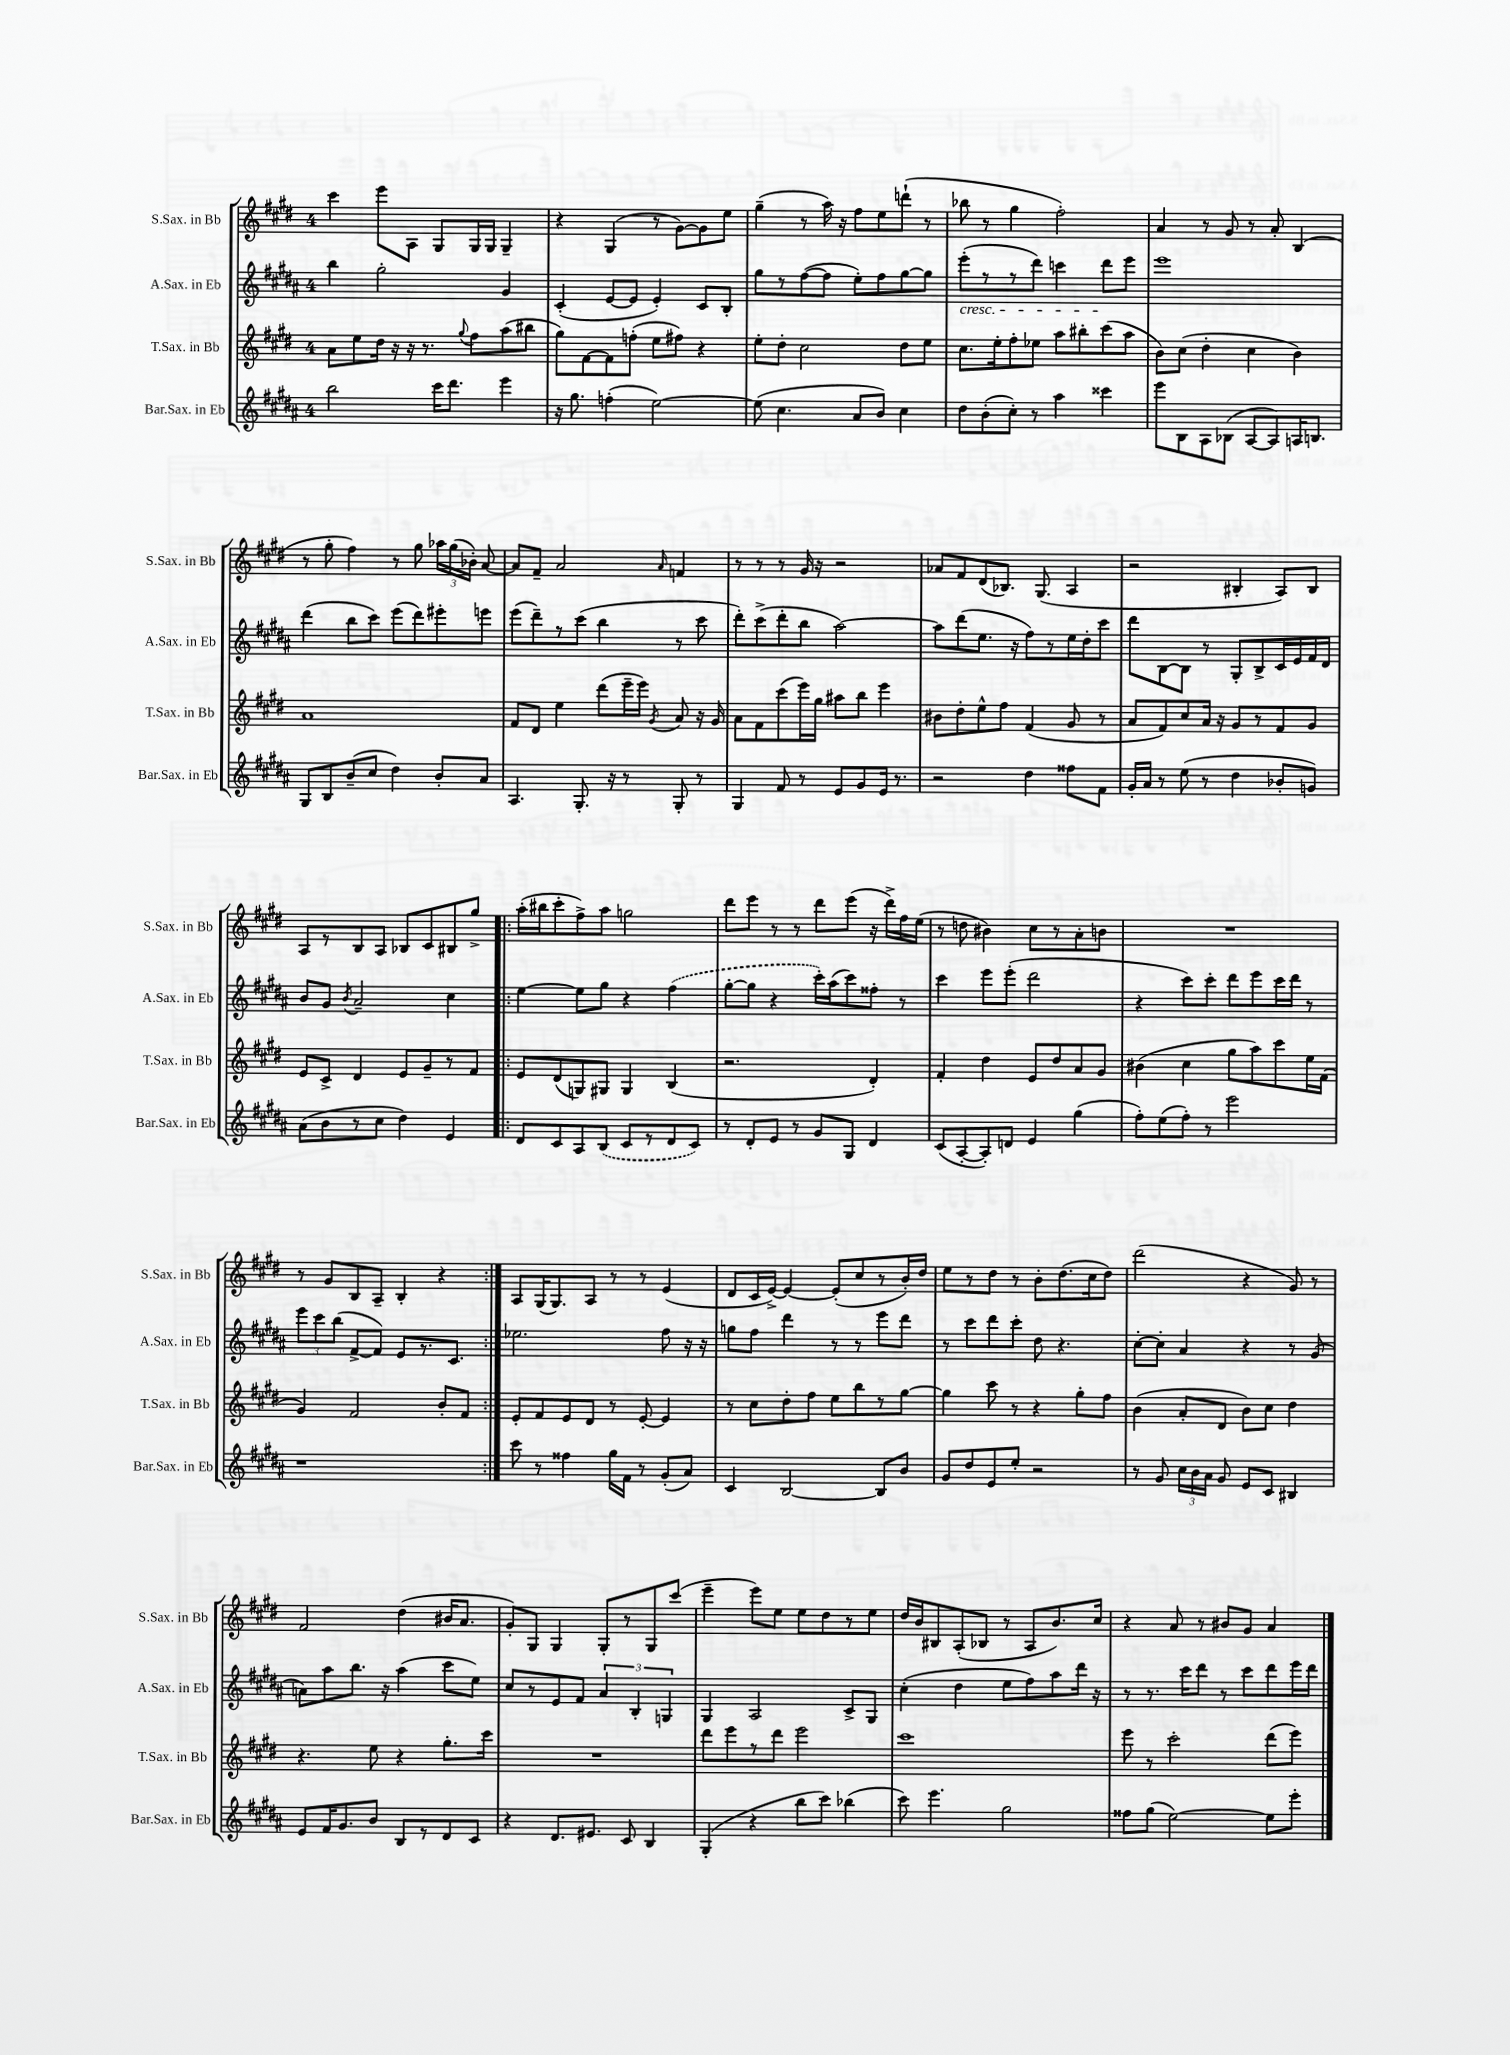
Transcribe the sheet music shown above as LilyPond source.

<<
\new StaffGroup <<
\new Staff = "s0" \with { instrumentName = "S.Sax. in Bb" shortInstrumentName = "S.Sax. in Bb" } {
    \clef treble \key e \major \once \override Staff.TimeSignature.style = #'single-digit \time 4/4
    \autoBeamOff cis'''4 e'''8[ a8] gis8[ gis16 gis16] gis4-- |
    r4 gis4( r8 gis'8[~) gis'8 e''8] |
    gis''4--( r8 a''16) r16 fis''8[ e''8 d'''8]-!( r8 |
    bes''8 r8 gis''4 fis''2-.) |
    a'4 r8 gis'8 r8 a'8-. b4( |
    r8 gis''8-. fis''4) r8 gis''8 \tuplet 3/2 { aes''16[ gis''16( bes'16]-.) } a'8~ |
    a'8[ fis'8]-- a'2 \grace { a'16 } f'4 |
    r8 r8 r8 gis'16 r16 r2 |
    aes'8[ fis'8 dis'8( bes8.]) gis8.( a4 |
    r2 bis4-. a8[) bis8] |
    a8[ r8 b8 a8] bes8[ cis'8 bis8 gis''8]-> |
    \repeat volta 2 { a''16[-.( bis''16 cis'''8-. fis''8->) a''8] g''2 |
    dis'''8[ e'''8] r8 r8 dis'''8[ e'''8]( r16 dis'''16[->) fis''16 e''16]( |
    r8 d''8 bis'4) cis''8[ r8 a'8-. b'8] |
    R1 |
    r8 gis'8[ b8 a8]-- b4-. r4 | }
    a8[ gis16( gis8.) a8] r8 r8 e'4( |
    dis'8[ cis'16 e'16]~->) e'4~ e'8[-.( cis''8 r8 b'16-.) dis''16] |
    e''8[ r8 dis''8] r8 b'8[-. dis''8.( cis''16 dis''8]) |
    dis'''2( r4 gis'8) r8 |
    fis'2 dis''4( bis'16[ a'8.] |
    gis'8[-.) gis8] gis4 gis8[-. r8 gis8 cis'''8]( |
    e'''4-- e'''8[) e''8] e''8[ dis''8 r8 e''8] |
    dis''16[ b'16 bis8 a8-.( bes8] r8 a8[ b'8.) cis''16] |
    r4 a'8 r8 bis'8[ gis'8] a'4 \bar "|." |
}
\new Staff = "s1" \with { instrumentName = "A.Sax. in Eb" shortInstrumentName = "A.Sax. in Eb" } {
    \clef treble \key b \major \once \override Staff.TimeSignature.style = #'single-digit \time 4/4
    \autoBeamOff b''4 gis''2-. gis'4 |
    cis'4-.( e'8[~ e'8] e'4-.) cis'8[ b8]-. |
    gis''8[ r8 fis''8~( fis''8] e''8[-.) fis''8 gis''8~ gis''8] |
    e'''8[-.\cresc( r8 r8 dis'''8]) c'''4 dis'''8[\! e'''8] |
    e'''1 |
    dis'''4( b''8[ cis'''8]) e'''8[( dis'''8) eis'''8-. e'''8] |
    e'''8[( dis'''8--) r8 cis'''8]( b''4 r8 cis'''8 |
    dis'''8[-.) cis'''8->( dis'''8-. b''8] ais''2~) |
    ais''8[ dis'''8( e''8.] r16 fis''8[) r8 e''16 dis''16-. cis'''8] |
    dis'''8[ b8~ b8] r8 gis8[-. b8-> cis'16 e'16 fis'16 dis'16] |
    b'8[ gis'8] \acciaccatura { b'8 } ais'2-- cis''4 |
    \repeat volta 2 { e''4~ e''8[ gis''8] r4 \once \slurDashed fis''4( |
    gis''8[~-. gis''8] r4 cis'''16[-.) ais''16( cis'''8) fisis''8]-. r8 |
    cis'''4 e'''8[ e'''8]-.( dis'''2 |
    r4 cis'''8[) cis'''8]-. dis'''8[ e'''8 cis'''16 dis'''16] r8 |
    \tuplet 3/2 { e'''8[ cis'''8 b''8]( } fis'8[~-> fis'8]) e'8[ r8. cis'8.] | }
    ees''2. fis''8 r16 r16 |
    g''8[ fis''8] dis'''4 r8 r8 e'''8[ dis'''8] |
    r8 cis'''8[ dis'''8 cis'''8]-. dis''8 r4. |
    cis''8[~-. cis''8]-. ais'4 r4 r8 gis'8( |
    a'8[) ais''8 b''8.] r16 ais''4( cis'''8[ e''8]) |
    cis''8[ r8 e'8 fis'8] \tuplet 3/2 { ais'4 b4-. g4 } |
    gis4 ais2 cis'8[-> gis8] |
    cis''4-.( dis''4 e''8[ fis''8) ais''8 dis'''16] r16 |
    r8 r8. cis'''16[ dis'''8] r8 cis'''8[ dis'''8 e'''16 dis'''16] \bar "|." |
}
\new Staff = "s2" \with { instrumentName = "T.Sax. in Bb" shortInstrumentName = "T.Sax. in Bb" } {
    \clef treble \key e \major \once \override Staff.TimeSignature.style = #'single-digit \time 4/4
    \autoBeamOff a'8[ e''8 dis''16] r16 r16 r8. \appoggiatura { gis''8 } fis''8[ a''8( bis''8] |
    gis''8[) fis'8~ fis'8 f''8]-.( e''8[ fis''8]) r4 |
    e''8[-. dis''8]-. cis''2 dis''8[ e''8] |
    cis''8.[ e''16-. fis''8-. ees''8] a''8[ bis''8-. cis'''8( a''8] |
    b'8[) cis''8]( dis''4-. cis''4 b'4) |
    a'1 |
    fis'8[ dis'8] e''4 dis'''8[( e'''16-- e'''16]) \acciaccatura { gis'8 } a'8 r16 gis'16 |
    a'8[ fis'8 cis'''8( e'''16) gis''16] ais''8[ b''8] e'''4 |
    bis'8[ dis''8-. e''8-^ fis''8] fis'4( gis'8 r8 |
    a'8[ fis'8) cis''8 a'16] r16 gis'8[ r8 fis'8 gis'8] |
    e'8[ cis'8]-> dis'4 e'8[ gis'8-- r8 fis'8] |
    \repeat volta 2 { e'8[ dis'8( g8) gis8] gis4 b4( |
    r2. dis'4-.) |
    fis'4-. dis''4 e'8[ dis''8 a'8 gis'8] |
    bis'4( cis''4 gis''8[ a''8) cis'''8 e''16 fis'16]( |
    gis'4) fis'2 b'8[-. fis'8] | }
    e'8[-. fis'8 e'8 dis'8] r8 e'8~-. e'4 |
    r8 cis''8[ dis''8-. fis''8] e''8[ b''8 r8 gis''8]~ |
    gis''4 cis'''8 r8 r4 gis''8[-. fis''8] |
    b'4( a'8[-. dis'8] b'8[) cis''8] dis''4 |
    r4. e''8 r4 gis''8.[-. cis'''16] |
    R1 |
    dis'''8[ e'''8 r8 dis'''8] e'''2 |
    cis'''1 |
    e'''8 r8 cis'''2-. dis'''8[( e'''8]) \bar "|." |
}
\new Staff = "s3" \with { instrumentName = "Bar.Sax. in Eb" shortInstrumentName = "Bar.Sax. in Eb" } {
    \clef treble \key b \major \once \override Staff.TimeSignature.style = #'single-digit \time 4/4
    \autoBeamOff b''2 cis'''16[ dis'''8.] e'''4 |
    r16 gis''8. f''4-.( e''2~) |
    e''8( cis''4. ais'8[ b'8]) cis''4 |
    dis''8[ b'8-.( cis''8]-.) r8 ais''4 cisis'''4 |
    e'''8[ b8 ais8 bes8]( ais8[~ ais8) a16 b8.] |
    gis8[ b8 b'8--( cis''8] dis''4) b'8[-. ais'8] |
    ais4. gis8.-. r16 r8 gis8-. r8 |
    gis4 fis'8 r8 e'8[ gis'8 e'16] r8. |
    r2 dis''4 fisis''8[ fis'8] |
    gis'16[-. ais'16] r8 e''8( r8 dis''4 bes'8[-. g'8]) |
    ais'8[( b'8 r8 cis''8] dis''4) e'4 |
    \repeat volta 2 { dis'8[ cis'8 ais8 \once \slurDashed b8]( cis'8[ r8 dis'8 cis'8]) |
    r8 dis'8[-. e'8] r8 gis'8[ gis8] dis'4 |
    cis'8[( ais8~-. ais8-.) d'8] e'4 gis''4( |
    fis''8[-.) e''8( fis''8]-.) r8 e'''2 |
    r1 | }
    cis'''8 r8 fisis''4 gis''16[ fis'16] r8 gis'8[-.( ais'8]) |
    cis'4 b2~ b8[ b'8] |
    gis'8[ dis''8 e'8 e''8]-. r2 |
    r8 gis'8 \tuplet 3/2 { cis''16[ b'16 ais'16] } gis'8 e'8[ cis'8] bis4 |
    e'8[ fis'16 gis'8. b'8] b8[ r8 dis'8 cis'8] |
    r4 dis'8.[ eis'8.] cis'8 b4 |
    gis4-.( r4 b''8[ cis'''8]) bes''4( |
    cis'''8) e'''4. gis''2 |
    fisis''8[ gis''8]( e''2~) e''8[ e'''8]-. \bar "|." |
}
>>
>>
\layout { \context { \Score \remove "Bar_number_engraver" } }
